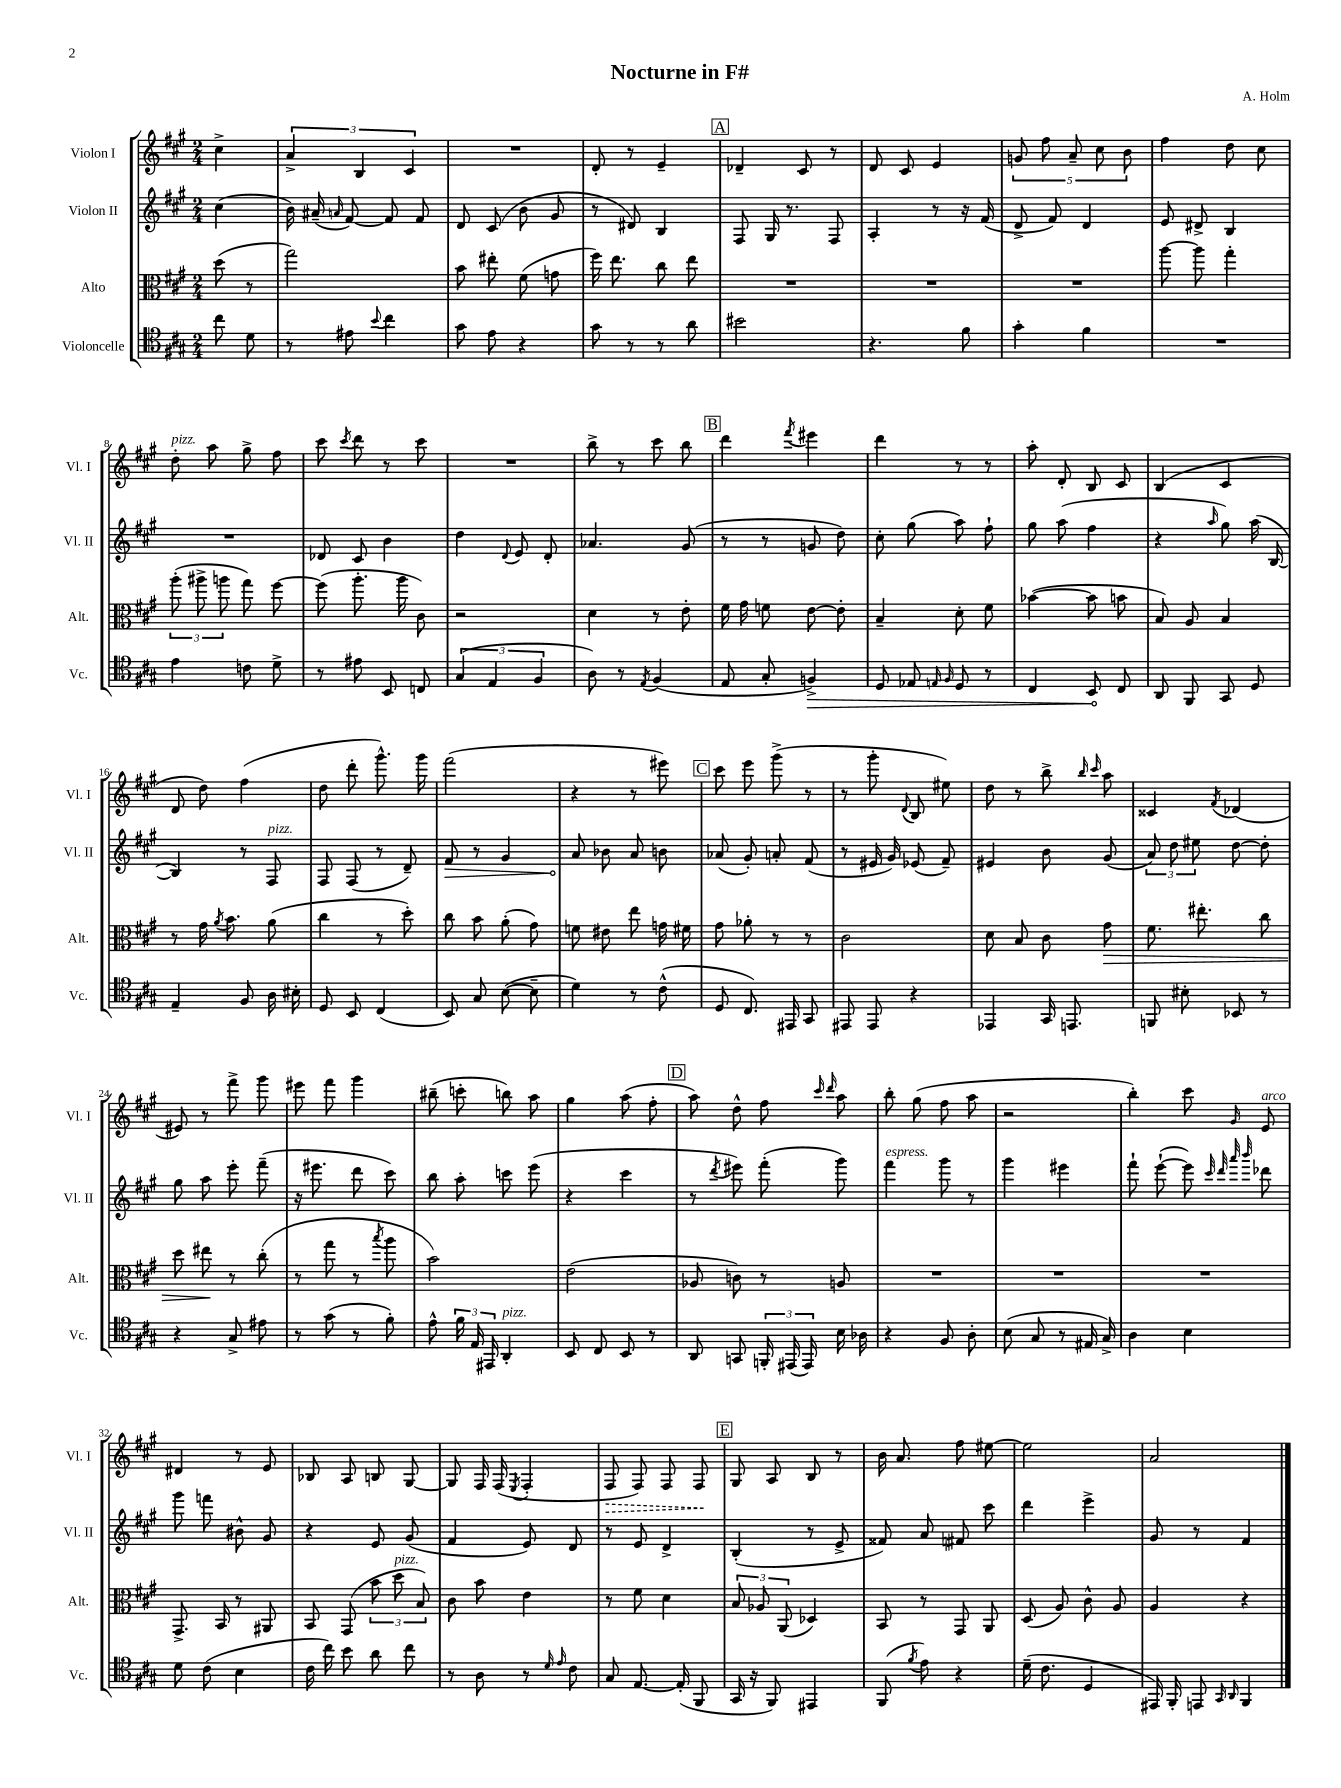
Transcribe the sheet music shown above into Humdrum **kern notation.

**kern	**dynam	**kern	**dynam	**kern	**dynam	**kern	**dynam
*part4	*part4	*part3	*part3	*part2	*part2	*part1	*part1
*staff4	*staff4	*staff3	*staff3	*staff2	*staff2	*staff1	*staff1
*I"Violoncelle	*	*I"Alto	*	*I"Violon II	*	*I"Violon I	*
*I'Vc.	*	*I'Alt.	*	*I'Vl. II	*	*I'Vl. I	*
*clefC4	*	*clefC3	*	*clefG2	*	*clefG2	*
*k[f#c#g#]	*	*k[f#c#g#]	*	*k[f#c#g#]	*	*k[f#c#g#]	*
*M2/4	*	*M2/4	*	*M2/4	*	*M2/4	*
=	=	=	=	=	=	=	=
8cc#\	.	(8dd\	.	(4cc#\	.	4cc#^\	.
8d\	.	8r	.	.	.	.	.
=1	=1	=1	=1	=1	=1	=1	=1
8r	.	2gg#\)	.	16b\)	.	6a^/	.
.	.	.	.	(16a#X~/	.	.	.
.	.	.	.	16qqan/	.	.	.
8e#X\	.	.	.	[8f#/)	.	.	.
.	.	.	.	.	.	6B/	.
8qqb/	.	.	.	.	.	.	.
4cc#\	.	.	.	8f#/]	.	.	.
.	.	.	.	.	.	6c#/	.
.	.	.	.	8f#/	.	.	.
=2	=2	=2	=2	=2	=2	=2	=2
8g#\	.	8b\	.	8d/	.	2r	.
8e\	.	8ee#X'\	.	(8c#/	.	.	.
4r	.	(8f#\	.	8b\	.	.	.
.	.	8gn\	.	8g#/	.	.	.
=3	=3	=3	=3	=3	=3	=3	=3
8g#\	.	16ff#\)	.	8r	.	8d'/	.
.	.	8.ee\	.	.	.	.	.
8r	.	.	.	8d#X/)	.	8r	.
8r	.	8cc#\	.	4B/	.	4e~/	.
8a\	.	8ee\	.	.	.	.	.
!!LO:REH:place=s1:t=A
=4	=4	=4	=4	=4	=4	=4	=4
2b#X\	.	2r	.	8F#/	.	4d-X~/	.
.	.	.	.	16G#/	.	.	.
.	.	.	.	8.r	.	.	.
.	.	.	.	.	.	8c#/	.
.	.	.	.	8F#/	.	8r	.
=5	=5	=5	=5	=5	=5	=5	=5
4.r	.	2r	.	4A'/	.	8d/	.
.	.	.	.	.	.	8c#/	.
.	.	.	.	8r	.	4e/	.
8f#\	.	.	.	16r	.	.	.
.	.	.	.	(16f#/	.	.	.
=6	=6	=6	=6	=6	=6	=6	=6
4g#'\	.	2r	.	8d^/	.	10gn/	.
.	.	.	.	.	.	10ff#\	.
.	.	.	.	8f#/)	.	.	.
.	.	.	.	.	.	10a~/	.
4f#\	.	.	.	4d/	.	.	.
.	.	.	.	.	.	10cc#\	.
.	.	.	.	.	.	10b\	.
=7	=7	=7	=7	=7	=7	=7	=7
2r	.	[8aa\	.	8e/	.	4ff#\	.
.	.	8aa\]	.	8d#X^/	.	.	.
.	.	4gg#'\	.	4B/	.	8dd\	.
.	.	.	.	.	.	8cc#\	.
!!LO:LB:g=z
=8	=8	=8	=8	=8	=8	=8	=8
!	!	!	!	!	!	!LO:TX:a:i:t=pizz.	!
4e\	.	(12aa'\	.	2r	.	8dd'\	.
.	.	12aa#X^\	.	.	.	.	.
.	.	.	.	.	.	8aa\	.
.	.	12aan\	.	.	.	.	.
8cn\	.	8gg#\)	.	.	.	8gg#^\	.
8d^\	.	[8ff#\	.	.	.	8ff#\	.
=9	=9	=9	=9	=9	=9	=9	=9
8r	.	(8ff#\]	.	8d-X/	.	8ccc#\	.
.	.	.	.	.	.	8qccc#/	.
8e#X\	.	8.aa'\	.	8c#/	.	8ddd\	.
8BB/	.	.	.	4b\	.	8r	.
.	.	16aa\	.	.	.	.	.
8Cn/	.	8c#\)	.	.	.	8ccc#\	.
=10	=10	=10	=10	=10	=10	=10	=10
(6G#/	.	2r	.	4dd\	.	2r	.
6E/	.	.	.	.	.	.	.
.	.	.	.	8qqd/	.	.	.
.	.	.	.	8e/	.	.	.
6F#/	.	.	.	.	.	.	.
.	.	.	.	8d'/	.	.	.
=11	=11	=11	=11	=11	=11	=11	=11
8A\)	.	4d\	.	4.a-X/	.	8bb^\	.
8r	.	.	.	.	.	8r	.
8qE/	.	.	.	.	.	.	.
(4F#/	.	8r	.	.	.	8ccc#\	.
.	.	8e'\	.	(8g#/	.	8bb\	.
!!LO:REH:place=s1:t=B
=12	=12	=12	=12	=12	=12	=12	=12
8E/	.	16f#\	.	8r	.	4ddd\	.
.	.	16g#\	.	.	.	.	.
8G#'/	.	8fn\	.	8r	.	.	.
.	.	.	.	.	.	8qfff#/	.
!	!LO:HP:b	!	!	!	!	!	!
4Fn^/)	>	[8e\	.	8gn/	.	4eee#X\	.
.	.	8e'\]	.	8dd\)	.	.	.
=13	=13	=13	=13	=13	=13	=13	=13
8D/	.	4B~/	.	8cc#'\	.	4ddd\	.
8E-X/	.	.	.	(8gg#\	.	.	.
16qqEn/	.	.	.	.	.	.	.
16qqF#/	.	.	.	.	.	.	.
8D/	.	8d'\	.	8aa\)	.	8r	.
8r	.	8f#\	.	8ff#`\	.	8r	.
=14	=14	=14	=14	=14	=14	=14	=14
4C#/	.	([4b-X\	.	8gg#\	.	8aa'\	.
.	.	.	.	(8aa\	.	8d'/	.
8BB/	.	8b-\]	.	4ff#\	.	8B/	.
8C#/	]	8bn\	.	.	.	8c#/	.
=15	=15	=15	=15	=15	=15	=15	=15
8AA/	.	8B/)	.	4r	.	(4B/	.
8FF#/	.	8A/	.	.	.	.	.
.	.	.	.	16qqaa/	.	.	.
8GG#/	.	4B/	.	8gg#\)	.	4c#/	.
8D/	.	.	.	(16aa\	.	.	.
.	.	.	.	[16B/	.	.	.
!!LO:LB:g=z
=16	=16	=16	=16	=16	=16	=16	=16
4E~/	.	8r	.	4B/])	.	8d/	.
.	.	16g#\	.	.	.	8dd\)	.
.	.	8qa/	.	.	.	.	.
.	.	8.b\	.	.	.	.	.
8F#/	.	.	.	8r	.	(4ff#\	.
!	!	!	!	!LO:TX:a:i:t=pizz.	!	!	!
16A\	.	(8a\	.	8F#/	.	.	.
16B#X'\	.	.	.	.	.	.	.
=17	=17	=17	=17	=17	=17	=17	=17
8D/	.	4cc#\	.	8F#/	.	8dd\	.
8BB/	.	.	.	(8F#/	.	8ddd'\	.
(4C#/	.	8r	.	8r	.	8.ggg#^^\)	.
.	.	8dd'\)	.	8d~/)	.	.	.
.	.	.	.	.	.	16ggg#\	.
=18	=18	=18	=18	=18	=18	=18	=18
!	!	!	!	!	!LO:HP:b	!	!
8BB/)	.	8cc#\	.	8f#/	>	(2fff#\	.
8G#/	.	8b\	.	8r	.	.	.
([8B\	.	(8a'\	.	4g#/	.	.	.
8B~\]	.	8g#\)	.	.	.	.	.
=19	=19	=19	=19	=19	=19	=19	=19
4d\)	.	8fn\	.	8a/	.	4r	.
.	.	8e#X\	.	8b-X\	]	.	.
8r	.	8ee\	.	8a/	.	8r	.
(8c#^^\	.	16gn\	.	8bn\	.	8eee#X\)	.
.	.	16f#X\	.	.	.	.	.
!!LO:REH:place=s1:t=C
=20	=20	=20	=20	=20	=20	=20	=20
8D/	.	8g#\	.	(8a-X/	.	8ccc#\	.
8.C#/)	.	8a-X'\	.	8g#'/)	.	8eee\	.
.	.	8r	.	8an'/	.	(8ggg#^\	.
16EE#X/	.	.	.	.	.	.	.
8GG#/	.	8r	.	(8f#/	.	8r	.
=21	=21	=21	=21	=21	=21	=21	=21
8EE#X/	.	2c#\	.	8r	.	8r	.
8EE#/	.	.	.	16e#X/	.	8ggg#'\	.
.	.	.	.	16g#/)	.	.	.
.	.	.	.	.	.	8qqd/	.
4r	.	.	.	(8e-X/	.	8B/	.
.	.	.	.	8f#~/)	.	8ee#X\)	.
=22	=22	=22	=22	=22	=22	=22	=22
4EE-X/	.	8d\	.	4e#X/	.	8dd\	.
.	.	8B/	.	.	.	8r	.
16GG#/	.	8c#\	.	8b\	.	8bb^\	.
8.EEn/	.	.	.	.	.	.	.
.	.	.	.	.	.	16qqbb/	.
.	.	.	.	.	.	16qqccc#/	.
!	!	!	!LO:HP:b	!	!	!	!
.	.	8g#\	>	(8g#/	.	8aa\	.
=23	=23	=23	=23	=23	=23	=23	=23
8FFn/	.	8.f#\	.	12a/)	.	4c##X/	.
.	.	.	.	12dd\	.	.	.
8B#X'\	.	.	.	.	.	.	.
.	.	.	.	12ee#X\	.	.	.
.	.	8.ee#X'\	.	.	.	.	.
.	.	.	.	.	.	8qf#/	.
8BB-X/	.	.	.	[8dd\	.	(4d-X/	.
8r	.	8cc#\	.	8dd'\]	.	.	.
!!LO:LB:g=z
=24	=24	=24	=24	=24	=24	=24	=24
4r	.	8dd\	.	8gg#\	.	8e#X/)	.
.	.	8ee#X\	.	8aa\	.	8r	.
8G#^/	.	8r	]	8eee'\	.	8fff#^\	.
8e#X\	.	(8cc#'\	.	(8fff#~\	.	8ggg#\	.
=25	=25	=25	=25	=25	=25	=25	=25
8r	.	8r	.	16r	.	8eee#X\	.
.	.	.	.	8.eee#X\	.	.	.
(8g#\	.	8gg#\	.	.	.	8fff#\	.
8r	.	8r	.	8ddd\	.	4ggg#\	.
.	.	8qbb/	.	.	.	.	.
8f#'\)	.	8aa\	.	8ccc#\)	.	.	.
=26	=26	=26	=26	=26	=26	=26	=26
8e^^\	.	2b\)	.	8bb\	.	(8bb#X~\	.
24f#\	.	.	.	8aa'\	.	8cccn'\	.
24E/	.	.	.	.	.	.	.
24EE#X/	.	.	.	.	.	.	.
!LO:TX:a:i:t=pizz.	!	!	!	!	!	!	!
4AA'/	.	.	.	8cccn\	.	8bbn\)	.
.	.	.	.	(8eee\	.	8aa\	.
=27	=27	=27	=27	=27	=27	=27	=27
8BB/	.	(2e\	.	4r	.	4gg#\	.
8C#/	.	.	.	.	.	.	.
8BB/	.	.	.	4ccc#\	.	(8aa\	.
8r	.	.	.	.	.	8ff#'\	.
!!LO:REH:place=s1:t=D
=28	=28	=28	=28	=28	=28	=28	=28
8AA/	.	8A-X/	.	8r	.	8aa\)	.
.	.	.	.	8qddd/	.	.	.
8GGn/	.	8cn\)	.	8eee#X\)	.	8dd^^\	.
24FFn'/	.	8r	.	(8fff#'\	.	8ff#\	.
(24EE#X/	.	.	.	.	.	.	.
24EE#/)	.	.	.	.	.	.	.
.	.	.	.	.	.	16qqccc#/	.
.	.	.	.	.	.	16qqddd/	.
16B\	.	8An/	.	8ggg#\)	.	8aa\	.
16A-X\	.	.	.	.	.	.	.
=29	=29	=29	=29	=29	=29	=29	=29
!	!	!	!	!LO:TX:a:i:t=espress.	!	!	!
4r	.	2r	.	4fff#\	.	8bb'\	.
.	.	.	.	.	.	(8gg#\	.
8F#/	.	.	.	8ggg#\	.	8ff#\	.
8A'\	.	.	.	8r	.	8aa\	.
=30	=30	=30	=30	=30	=30	=30	=30
(8B\	.	2r	.	4ggg#\	.	2r	.
8G#/	.	.	.	.	.	.	.
8r	.	.	.	4eee#X\	.	.	.
16E#X/	.	.	.	.	.	.	.
16G#^/)	.	.	.	.	.	.	.
=31	=31	=31	=31	=31	=31	=31	=31
4A\	.	2r	.	8fff#`\	.	4bb'\)	.
.	.	.	.	([8eee`\	.	.	.
4B\	.	.	.	8eee\])	.	8ccc#\	.
.	.	.	.	32qqccc#/	.	.	.
.	.	.	.	32qqddd/	.	.	.
.	.	.	.	32qqaaa/	.	.	.
.	.	.	.	32qqbbb/	.	16qqg#/	.
!	!	!	!	!	!	!LO:TX:a:i:t=arco	!
.	.	.	.	8ddd-X\	.	8e/	.
!!LO:LB:g=z
=32	=32	=32	=32	=32	=32	=32	=32
8d\	.	8.GG#^/	.	8ggg#\	.	4d#X/	.
(8c#\	.	.	.	8fffn\	.	.	.
.	.	16BB/	.	.	.	.	.
4B\	.	8r	.	8b#X^^\	.	8r	.
.	.	8AA#X/	.	8g#/	.	8e/	.
=33	=33	=33	=33	=33	=33	=33	=33
16c#\	.	8BB/	.	4r	.	8B-X/	.
16cc#\)	.	.	.	.	.	.	.
8b\	.	(8GG#/	.	.	.	8A/	.
8a\	.	12b\	.	8e/	.	8Bn/	.
!	!	!LO:TX:a:i:t=pizz.	!	!	!	!	!
.	.	12dd\	.	.	.	.	.
8cc#\	.	.	.	(8g#/	.	[8G#/	.
.	.	12B/)	.	.	.	.	.
=34	=34	=34	=34	=34	=34	=34	=34
8r	.	8c#\	.	4f#/	.	8G#/]	.
8A\	.	8b\	.	.	.	16F#/	.
.	.	.	.	.	.	(16F#/	.
.	.	.	.	.	.	8qE/	.
8r	.	4e\	.	8e/)	.	4F#'/	.
16qqd/	.	.	.	.	.	.	.
16qqe/	.	.	.	.	.	.	.
8c#\	.	.	.	8d/	.	.	.
=35	=35	=35	=35	=35	=35	=35	=35
!	!	!	!	!	!	!	!LO:HP:b
8G#/	.	8r	.	8r	.	8F#/	>
[8.E/	.	8f#\	.	8e/	.	8F#/)	.
.	.	4d\	.	4d^/	.	8F#/	.
(16E'/]	.	.	.	.	.	.	.
8FF#/	.	.	.	.	.	8F#/	.
.	.	.	.	.	.	.	]
!!LO:REH:place=s1:t=E
=36	=36	=36	=36	=36	=36	=36	=36
16GG#/	.	12B/	.	(4B'/	.	8G#/	.
16r	.	.	.	.	.	.	.
.	.	12A-X/	.	.	.	.	.
8FF#/)	.	.	.	.	.	8A/	.
.	.	(12AA/	.	.	.	.	.
4EE#X/	.	4D-X/)	.	8r	.	8B/	.
.	.	.	.	8e^/	.	8r	.
=37	=37	=37	=37	=37	=37	=37	=37
(8FF#/	.	8BB/	.	8f##X/)	.	16b\	.
.	.	.	.	.	.	8.a/	.
8qf#/	.	.	.	.	.	.	.
8e\)	.	8r	.	8a/	.	.	.
4r	.	8GG#/	.	8f#X/	.	8ff#\	.
.	.	8AA/	.	8ccc#\	.	[8ee#X\	.
=38	=38	=38	=38	=38	=38	=38	=38
(16d~\	.	(8D/	.	4ddd\	.	2ee#\]	.
8.c#\	.	.	.	.	.	.	.
.	.	8A/)	.	.	.	.	.
4D/	.	8c#^^\	.	4eee^\	.	.	.
.	.	8A/	.	.	.	.	.
=39	=39	=39	=39	=39	=39	=39	=39
16EE#X/)	.	4A/	.	8g#/	.	2a/	.
16FF#'/	.	.	.	.	.	.	.
8EEn/	.	.	.	8r	.	.	.
16qqGG#/	.	.	.	.	.	.	.
16qqAA/	.	.	.	.	.	.	.
4FF#/	.	4r	.	4f#/	.	.	.
==	==	==	==	==	==	==	==
*-	*-	*-	*-	*-	*-	*-	*-
